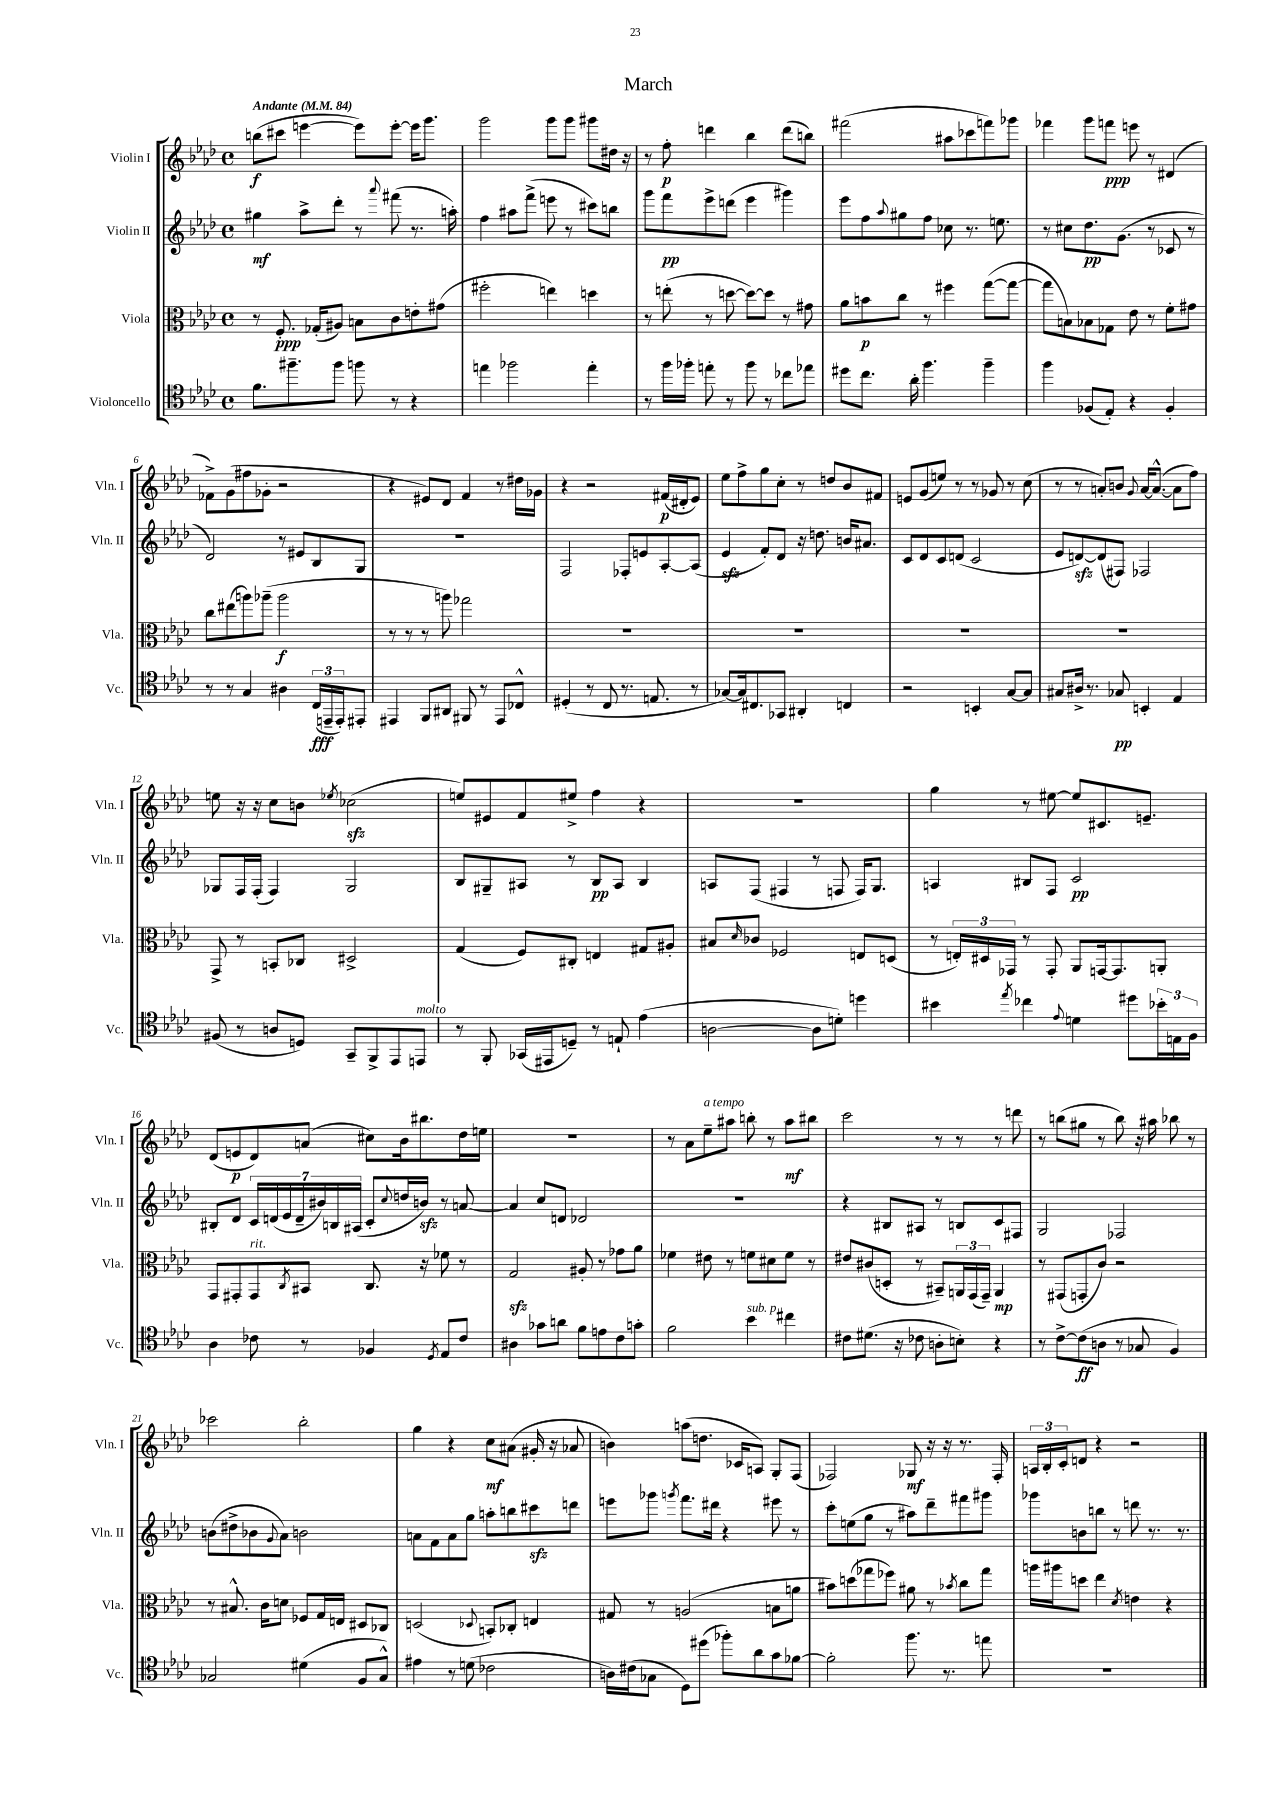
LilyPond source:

\header { title = "March" }
<<
\new StaffGroup <<
\new Staff = "s0" \with { instrumentName = "Violin I" shortInstrumentName = "Vln. I" } {
    \clef treble \key aes \major \defaultTimeSignature \time 4/4 \tempo "Andante" 4 = 84
    b''8\f( cis'''8 e'''4~ e'''8) e'''8~-. e'''16 g'''8. |
    g'''2 g'''8 g'''8 gis'''8 dis''16 r16 |
    r8 f''8-.\p d'''4 bes''4 d'''8( b''8) |
    fis'''2( ais''8 ces'''8 f'''8) ges'''8 |
    fes'''4 g'''8 f'''8\ppp e'''8 r8 dis'4( |
    fes'8->) g'8( fis''8 ges'8-. r2 |
    r4 eis'8) des'8 f'4 r8 dis''16 ges'16 |
    r4 r2 fis'16\p( dis'16-. ees'8) |
    ees''8 f''8-> g''8 c''8-. r8 d''8 bes'8 fis'8 |
    e'8 g'8( e''8) r8 r8 ges'8 r8 c''8( |
    r8 r8 a'8-.) b'8 \appoggiatura { g'8 } a'16~ a'8.~-^( a'8 f''8) |
    e''8 r16 r16 c''8 b'8 \acciaccatura { ees''8 } ces''2\sfz( |
    e''8) eis'8 f'8 eis''8-> f''4 r4 |
    R1 |
    g''4 r8 eis''8~ eis''8 cis'8. e'8.-- |
    des'8( e'8\p des'8) a'8( cis''8) bes'16 bis''8. des''16 e''16 |
    R1 |
    r8 aes'8 ees''8--^\markup { \italic "a tempo" } ais''8 b''8-. r8 ais''8\mf bis''8 |
    c'''2 r8 r8 r8 d'''8 |
    r8 b''8( gis''8 r8 b''8) r16 ais''16 bes''8 r8 |
    ces'''2 bes''2-. |
    g''4 r4 c''8\mf ais'8( gis'16-. r16 aes'8 |
    b'4) a''8( d''8. ces'16 a8) g8-. f8( |
    fes2) ges8\mf r16 r16 r8. fes16-. |
    \tuplet 3/2 { a16 bes16-. c'16-. } d'8 r4 r2 \bar "|." |
}
\new Staff = "s1" \with { instrumentName = "Violin II" shortInstrumentName = "Vln. II" } {
    \clef treble \key aes \major \defaultTimeSignature \time 4/4
    gis''4\mf aes''8-> des'''8-. r8 \appoggiatura { aes'''8 } fis'''8( r8. a''16-.) |
    f''4 ais''8 f'''8->( e'''8 r8 cis'''8) b''8 |
    g'''8 f'''8\pp ees'''8-> d'''8( ees'''4 gis'''4) |
    ees'''8 f''8 \appoggiatura { aes''8 } gis''8 f''8 ces''8 r8. e''8. |
    r8 cis''8 des''8.\pp g'8.( r8 ces'8 r8 |
    des'2) r8 eis'8 bes8 g8 |
    R1 |
    f2 fes8-. e'8 aes8~-. aes8( |
    ees'4\sfz f'8-.) des'8 r16 d''8. b'16 ais'8. |
    c'8 des'8 c'8 d'8( c'2 |
    ees'8 d'8~\sfz) d'8( fis8) fes2 |
    ges8 f16 f16-.( f4) ges2 |
    bes8 gis8-- ais8 r8 bes8\pp ais8 bes4 |
    a8 f8( fis4 r8 f8 f16) g8. |
    a4 bis8 f8 c'2\pp |
    bis8-. des'8 \tuplet 7/4 { c'16 d'16( ees'16 d'16-- bis'16) b16 ais16( } c'8-. \appoggiatura { c''8 } d''16 b'16\sfz) r8 a'8~ |
    a'4 c''8 d'8 des'2 |
    R1 |
    r4 bis8 ais8 r8 b8 c'8 fis8 |
    g2 fes2 |
    b'8( dis''8-> bes'8 \appoggiatura { g'8 } aes'8) b'2 |
    a'8 f'8 a'8 g''8 a''8-. b''8 cis'''8\sfz d'''8 |
    e'''8 ges'''8 \acciaccatura { g'''8 } f'''8. dis'''16 r4 eis'''8 r8 |
    c'''8-. e''8( g''8 r8 ais''8) des'''8-- fis'''8 gis'''8 |
    ges'''8 b'8 b''8 r8 d'''8 r8. r8. \bar "|." |
}
\new Staff = "s2" \with { instrumentName = "Viola" shortInstrumentName = "Vla." } {
    \clef alto \key aes \major \defaultTimeSignature \time 4/4
    r8 f8.-.\ppp ges16-.( ais8) b8 c'8 e'8-. gis'8( |
    fis''2-. e''4) d''4 |
    r8 e''8-.( r8 d''8~ d''8~) d''8 r8 gis'8 |
    aes'8 b'8\p c''8 r8 fis''4 g''8~( g''8~ |
    g''8 b8) bes8 ges8 ees'8 r8 f'8-. gis'8 |
    c''8 eis''8( a''8) aes''8--( aes''2\f |
    r8 r8 r8 a''8) ges''2 |
    R1 |
    R1 |
    R1 |
    R1 |
    g,8-> r8 b,8-. ces8 dis2-> |
    g4( f8) cis8-. e4 gis8 ais8-. |
    bis8 \grace { des'16 } ces'8 fes2 e8 d8( |
    r8 \tuplet 3/2 { e16-.) dis16 ges,16 } r8 ges,8-. aes,8 g,16~ g,8. a,8-. |
    g,8 gis,8-. gis,8^\markup { \italic "rit." } \acciaccatura { c8 } bis,8 c8. r16 fes'8 r8 |
    g2\sfz ais8-. r8 ges'8 aes'8 |
    fes'4 eis'8 r8 f'8 dis'8 f'8 r8 |
    eis'8 cis'8( d8-. r8 bis,8--) \tuplet 3/2 { a,16 g,16( g,16--) } a,4\mp |
    r8 gis,8( g,8-. c'8) r2 |
    r8 bis8.-^ c'16 d'8 fes8 g16 e16 dis8 ces8 |
    d2( \appoggiatura { des8 } b,8-.) ces8-. e4 |
    gis8 r8 a2( b8 a'8 |
    bis'8) d''8( ges''8 fes''8) ais'8 r8 \acciaccatura { bes'8 } c''8 ges''8 |
    a''16 ais''16 d''8 ees''4 \acciaccatura { des'8 } e'4 r4 \bar "|." |
}
\new Staff = "s3" \with { instrumentName = "Violoncello" shortInstrumentName = "Vc." } {
    \clef tenor \key aes \major \defaultTimeSignature \time 4/4
    f'8. fis''8.-- fis''8 f''8 r8 r4 |
    e''4 fes''2 e''4-. |
    r8 f''16 fes''16-. e''8-. r8 fes''8 r8 ces''8 ees''8 |
    dis''8 c''8. aes'16-. f''4. f''4-- |
    f''4 fes8( ees8-.) r4 fes4-. |
    r8 r8 g4 ais4 \tuplet 3/2 { c16\fff( e,16-- e,16-.) } eis,8-. |
    eis,4 f,8 ais,8 fis,8 r8 eis,8 ces8-^ |
    dis4-.( r8 c8 r8. e8. r8 |
    ges8~) ges16 cis8. ges,8 ais,4-. c4 |
    r2 b,4-. g8~ g8 |
    gis8 ais16-> r8. ges8\pp b,4-. ees4 |
    fis8( r8 a8 d8) g,8-- f,8-> ees,8 e,8^\markup { \italic "molto" } |
    r8 f,8-. ges,16( eis,16 d8--) r8 e8-! ees'4( |
    a2~ a8 d'8-.) d''4 |
    bis'4 \acciaccatura { ees''8 } ces''4 \appoggiatura { ees'8 } d'4 dis''8 \tuplet 3/2 { bes'16-. e16 f16 } |
    aes4 ces'8 r8 fes4 \acciaccatura { des8 } ees8 ces'8 |
    ais4 ges'8 a'8 f'8 e'8 c'8 g'8-. |
    f'2 bes'4^\markup { \italic "sub. p" } cis''4 |
    cis'8 dis'8.( r16 ces'8 a8-. b8-.) r4 |
    r8 c'8~-> c'8\ff( a8 r8 ges8 f4) |
    ges2 dis'4( f8 ges8-^) |
    eis'4 r8 d'8( ces'2 |
    a16) cis'16( ges8 des8) dis''8( fes''8-.) aes'8 g'8 fes'8~ |
    fes'2-. f''8. r8. e''8 |
    R1 \bar "|." |
}
>>
>>
